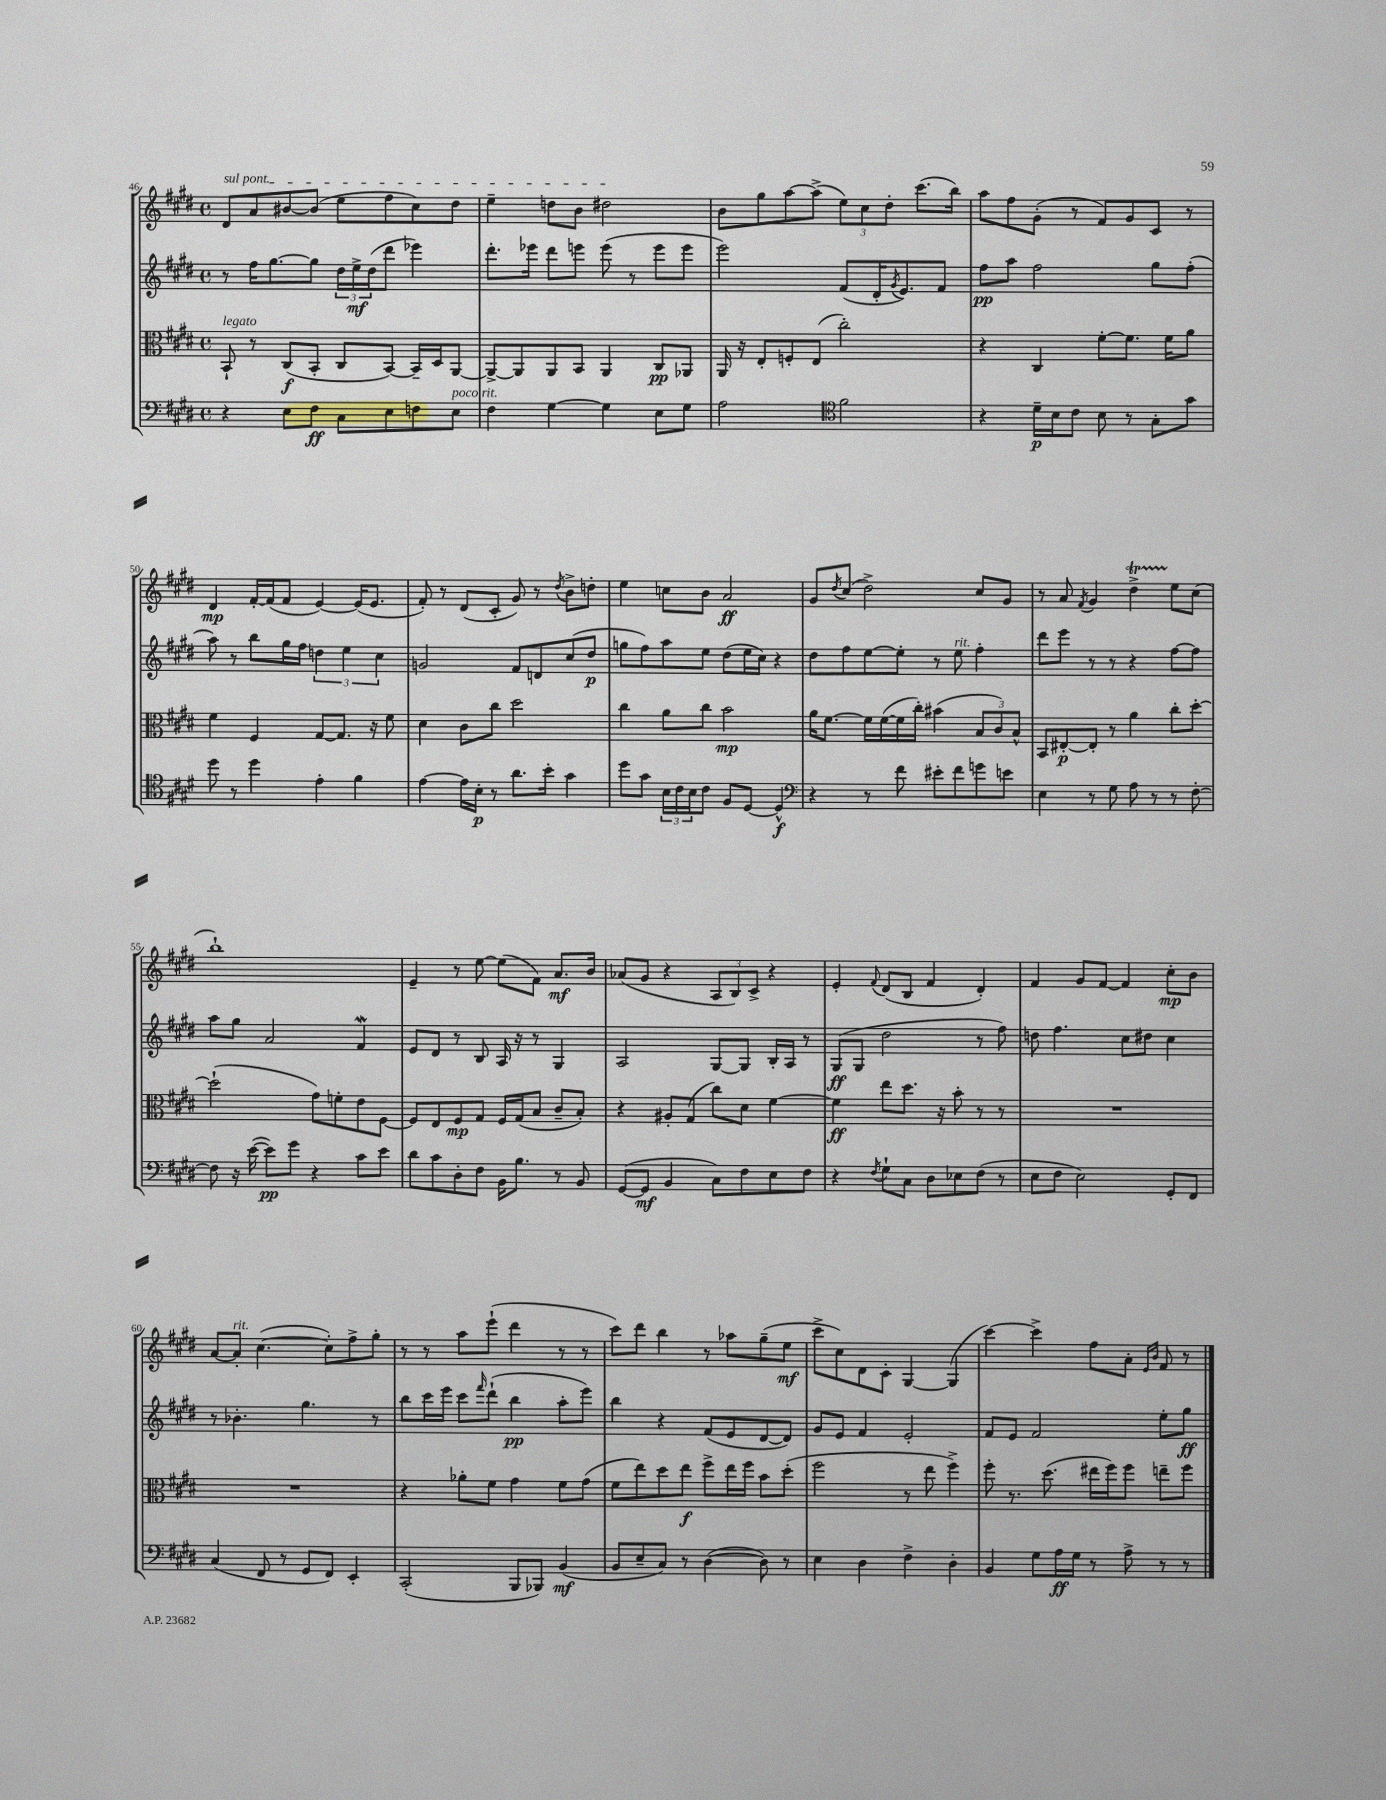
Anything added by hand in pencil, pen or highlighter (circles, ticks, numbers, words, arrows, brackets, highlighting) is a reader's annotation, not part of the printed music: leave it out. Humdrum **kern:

**kern	**dynam	**kern	**dynam	**kern	**dynam	**kern	**dynam
*part4	*part4	*part3	*part3	*part2	*part2	*part1	*part1
*staff4	*staff4	*staff3	*staff3	*staff2	*staff2	*staff1	*staff1
*clefF4	*	*clefC3	*	*clefG2	*	*clefG2	*
*k[f#c#g#d#]	*	*k[f#c#g#d#]	*	*k[f#c#g#d#]	*	*k[f#c#g#d#]	*
*M4/4	*	*M4/4	*	*M4/4	*	*M4/4	*
*met(c)	*	*met(c)	*	*met(c)	*	*met(c)	*
=46	=46	=46	=46	=46	=46	=46	=46
!	!	!	!	!	!	!LO:TX:a:i:t=sul pont.	!
!	!	!LO:TX:a:i:t=legato	!	!	!	!	!
4r	.	8BB`/	.	8r	.	8d#/L	.
.	.	8r	.	16ff#\KL	.	8a/	.
.	.	.	.	[8.gg#\	.	.	.
8E\L	.	(8C#/L	f	.	.	[8b#X/	.
8F#\J	ff	8BB'/J	.	8gg#\J]	.	(8b#/J]	.
8C#\L	.	8C#/L	.	24dd#\LL	.	8ee\L	.
.	.	.	.	24ee^\	mf	.	.
.	.	.	.	(24dd#\J	.	.	.
8E\	.	[8BB/J)	.	8ddd#\J	.	8ff#\	.
8Fn\	.	16BB~/LL]	.	4eee-X\)	.	8cc#\)	.
.	.	16D#/J	.	.	.	.	.
!LO:TX:a:i:t=poco rit.	!	!	!	!	!	!	!
8E\J	.	[8AA/J	.	.	.	8dd#\J	.
=47	=47	=47	=47	=47	=47	=47	=47
4F#\	.	8AA^/L_	.	8.ddd#'\L	.	4ee~\	.
.	.	8AA/]	.	.	.	.	.
.	.	.	.	16eee-X\Jk	.	.	.
[4G#\	.	8AA/	.	8ddd#\L	.	8ddn\L	.
.	.	8BB/J	.	8eeen\J	.	8b\J	.
4G#\]	.	4AA/	.	(8eee\	.	2dd#X\	.
.	.	.	.	8r	.	.	.
8E\L	.	8C#/L	pp	8eee\L	.	.	.
8G#\J	.	8AA-X/J	.	8eee\J	.	.	.
=48	=48	=48	=48	=48	=48	=48	=48
2A\	.	16AA/	.	2eee\)	.	8b\L	.
.	.	16r	.	.	.	.	.
.	.	8E'/L	.	.	.	8gg#\	.
.	.	8Fn'/	.	.	.	[8aa\	.
.	.	(8E/J	.	.	.	(8aa^\J]	.
*clefC4	*	*	*	*	*	*	*
2f#\	.	2cc#'\)	.	(8f#/L	.	12ee\L)	.
.	.	.	.	.	.	12cc#\	.
.	.	.	.	16d#'/K	.	.	.
.	.	.	.	.	.	12dd#'\J	.
.	.	.	.	8qg#/	.	.	.
.	.	.	.	8.e/)	.	.	.
.	.	.	.	.	.	(8.ccc#\L	.
.	.	.	.	8f#/J	.	.	.
.	.	.	.	.	.	16bb\Jk)	.
=49	=49	=49	=49	=49	=49	=49	=49
4r	.	4r	.	8ff#\L	pp	8aa\L	.
.	.	.	.	8aa\J	.	8ff#\	.
16d#~\LL	p	4C#/	.	2ff#\	.	(8g#'\J	.
16B\J	.	.	.	.	.	.	.
8c#\J	.	.	.	.	.	8r	.
8B\	.	[8f#'\L	.	.	.	8f#/L)	.
8r	.	8.f#\J]	.	.	.	8g#/	.
8G#'\L	.	.	.	8gg#\L	.	8c#/J	.
.	.	16f#\KL	.	.	.	.	.
8g#\J	.	8a\J	.	(8ff#'\J	.	8r	.
!!LO:LB:g=z
=50	=50	=50	=50	=50	=50	=50	=50
8dd#\	.	4f#\	.	8aa\)	.	4d#/	mp
8r	.	.	.	8r	.	.	.
4dd#\	.	4F#/	.	8bb\L	.	[16f#'/LL	.
.	.	.	.	.	.	(16f#/J]	.
.	.	.	.	16gg#\L	.	8f#/J	.
.	.	.	.	16ff#\JJ	.	.	.
4e'\	.	[8G#/L	.	6ddn\	.	[4e/)	.
.	.	8.G#/J]	.	.	.	.	.
.	.	.	.	6ee\	.	.	.
4f#\	.	.	.	.	.	(16e/KL]	.
.	.	16r	.	.	.	8.e/J	.
.	.	.	.	6cc#\	.	.	.
.	.	8f#\	.	.	.	.	.
=51	=51	=51	=51	=51	=51	=51	=51
[4e\	.	4d#\	.	2gn/	.	8f#'/)	.
.	.	.	.	.	.	8r	.
16e\LL]	.	8c#\L	.	.	.	(8d#/L	.
16B'\JJ	p	.	.	.	.	.	.
8r	.	8cc#\J	.	.	.	8c#'/J	.
8.a\L	.	2dd#\	.	8f#/L	.	8g#/)	.
.	.	.	.	8dn/	.	8r	.
16b'\Jk	.	.	.	.	.	.	.
.	.	.	.	.	.	8qdd#/	.
4g#\	.	.	.	(8cc#/	.	8b^\L	.
.	.	.	.	8dd#/J	p	8ddn'\J	.
=52	=52	=52	=52	=52	=52	=52	=52
8dd#\L	.	4cc#\	.	8ggn\L	.	4ee\	.
8g#\J	.	.	.	8ff#\)	.	.	.
24B\LL	.	8a\L	.	8aa\	.	8ccn\L	.
24c#\	.	.	.	.	.	.	.
24B\J	.	.	.	.	.	.	.
8c#\J	.	8cc#\J	.	8ee\J	.	8b\J	.
8F#/L	.	2b\	mp	(8dd#\L	.	2a/	ff
[8D#/J	.	.	.	16ee\L	.	.	.
.	.	.	.	16cc#\JJ)	.	.	.
4D#^^/]	f	.	.	4r	.	.	.
=53	=53	=53	=53	=53	=53	=53	=53
*clefF4	*	*	*	*	*	*	*
4r	.	16a\KL	.	8dd#\L	.	8g#/L	.
.	.	[8.f#\J	.	.	.	.	.
.	.	.	.	.	.	8qdd#/	.
.	.	.	.	8ff#\	.	(8cc#/J	.
8r	.	16f#\LL]	.	[8ee\	.	2dd#^\)	.
.	.	([16f#\	.	.	.	.	.
8f#\	.	16f#\]	.	8ee'\J]	.	.	.
.	.	16cc#'\JJ)	.	.	.	.	.
8e#X'\L	.	(4b#X\	.	8r	.	.	.
!	!	!	!	!LO:TX:a:i:t=rit.	!	!	!
8f#\	.	.	.	8ee\	.	.	.
8gn\	.	12B/L	.	4ff#'\	.	8cc#/L	.
.	.	12c#/)	.	.	.	.	.
8en\J	.	.	.	.	.	8g#/J	.
.	.	12B^^/J	.	.	.	.	.
=54	=54	=54	=54	=54	=54	=54	=54
4E\	.	8BB/L	.	8ddd#\L	.	8r	.
.	.	[8E#X'/	p	8eee\J	.	8a/	.
.	.	.	.	.	.	8qf#/	.
8r	.	8E#'/J]	.	8r	.	4g#/	.
8G#\	.	8r	.	8r	.	.	.
8A\	.	4a\	.	4r	.	4dd#t^\	.
8r	.	.	.	.	.	.	.
8r	.	8cc#'\L	.	[8ff#\L	.	8ee\L	.
[8F#'\	.	[8dd#'\J	.	8ff#\J]	.	(8cc#\J	.
!!LO:LB:g=z
=55	=55	=55	=55	=55	=55	=55	=55
8F#\]	.	(2dd#`\]	.	8aa\L	.	1bb`)	.
16r	.	.	.	8gg#\J	.	.	.
([16e\	.	.	.	.	.	.	.
8e\L])	pp	.	.	2a/	.	.	.
8g#\J	.	.	.	.	.	.	.
4r	.	8g#\L)	.	.	.	.	.
.	.	8fn'\	.	.	.	.	.
8c#\L	.	8e\	.	4f#W/	.	.	.
8e\J	.	[8F#\J	.	.	.	.	.
=56	=56	=56	=56	=56	=56	=56	=56
8d#\L	.	8F#/L]	.	8e/L	.	4e~/	.
8c#\	.	8E/	.	8d#/J	.	.	.
8D#'\	.	8F#/	mp	8r	.	8r	.
8F#\J	.	8G#/J	.	8B/	.	[8ee\	.
16BB\KL	.	16F#/LL	.	16A/	.	(8ee\L]	.
8.B\J	.	(16G#/J	.	16r	.	.	.
.	.	8B/J	.	8r	.	8f#\J)	.
8r	.	8c#~/L	.	4G#/	.	8.a/L	mf
8BB/	.	8B'/J)	.	.	.	.	.
.	.	.	.	.	.	16b/Jk	.
=57	=57	=57	=57	=57	=57	=57	=57
([8GG#/L	.	4r	.	2A/	.	(8a-X/L	.
8GG#/J]	mf	.	.	.	.	8g#/J	.
4BB/	.	8A#X'/L	.	.	.	4r	.
.	.	(8G#/J	.	.	.	.	.
8C#\L)	.	8cc#\L)	.	[8G#/L	.	12A/L	.
.	.	.	.	.	.	12B/)	.
8F#\	.	8d#\J	.	8G#/J]	.	.	.
.	.	.	.	.	.	12c#^/J	.
8E\	.	[4f#\	.	16B'/LL	.	4r	.
.	.	.	.	16A/JJ	.	.	.
8F#\J	.	.	.	8r	.	.	.
=58	=58	=58	=58	=58	=58	=58	=58
4r	.	4f#\]	ff	(8G#/L	ff	4e'/	.
.	.	.	.	8G#/J	.	.	.
8qF#/	.	.	.	.	.	8qqf#/	.
8G#`\L	.	8ee\L	.	2dd#\	.	(8d#/L	.
8C#\J	.	8.dd#\J	.	.	.	8B/J	.
8D#\L	.	.	.	.	.	4f#/	.
.	.	16r	.	.	.	.	.
8E-X\	.	8b'\	.	.	.	.	.
(8F#\J	.	8r	.	8r	.	4d#'/)	.
8r	.	8r	.	8ff#\)	.	.	.
=59	=59	=59	=59	=59	=59	=59	=59
8E\L	.	1r	.	8ddn\	.	4f#/	.
8F#\J	.	.	.	4.ff#\	.	.	.
2E\)	.	.	.	.	.	8g#/L	.
.	.	.	.	.	.	[8f#/J	.
.	.	.	.	8cc#\L	.	4f#/]	.
.	.	.	.	8dd#X\J	.	.	.
8GG#'/L	.	.	.	4cc#\	.	8cc#'\L	mp
8FF#/J	.	.	.	.	.	8b\J	.
!!LO:LB:g=z
=60	=60	=60	=60	=60	=60	=60	=60
(4C#/	.	1r	.	8r	.	[8a/L	.
!	!	!	!	!	!	!LO:TX:a:i:t=rit.	!
.	.	.	.	4.b-X'\	.	8a'/J]	.
8FF#/	.	.	.	.	.	([4.cc#\	.
8r	.	.	.	.	.	.	.
8GG#/L	.	.	.	4.gg#\	.	.	.
8FF#/J)	.	.	.	.	.	8cc#'\L])	.
4EE'/	.	.	.	.	.	8ff#^\	.
.	.	.	.	8r	.	8gg#'\J	.
=61	=61	=61	=61	=61	=61	=61	=61
(2CC#'/	.	4r	.	8bb\L	.	8r	.
.	.	.	.	16ccc#\L	.	8r	.
.	.	.	.	16eee\JJ	.	.	.
.	.	8a-X'\L	.	8ccc#\L	.	8aa\L	.
.	.	.	.	16qqfff#/	.	.	.
.	.	8f#\J	.	(8ddd#`\J	.	(8eee`\J	.
8BBB/L	.	4g#\	.	4bb\	pp	4ddd#\	.
8BBB-X/J)	.	.	.	.	.	.	.
(4BB/	mf	8f#\L	.	8aa'\L	.	8r	.
.	.	(8g#\J	.	8eee\J)	.	8r	.
=62	=62	=62	=62	=62	=62	=62	=62
8BB/L	.	8f#\L	.	4bb\	.	8ccc#\L)	.
8E~/	.	8ee\)	.	.	.	8ddd#\J	.
8C#/J)	.	8dd#\	.	4r	.	4bb\	.
8r	.	8ee\J	f	.	.	.	.
([4D#\	.	8ff#^\L	.	(8f#/L	.	8r	.
.	.	16ee\L	.	8e/	.	8aa-X\L	.
.	.	16ff#\JJ	.	.	.	.	.
8D#\])	.	8b\L	.	[8d#/	.	(8gg#~\	.
8r	.	(8dd#'\J	.	8d#/J])	.	8ee\J	mf
=63	=63	=63	=63	=63	=63	=63	=63
4E\	.	2ff#\	.	8g#/L	.	8ccc#^\L	.
.	.	.	.	8e/J	.	8cc#\)	.
4D#\	.	.	.	4f#/	.	8d#\	.
.	.	.	.	.	.	8c#'\J	.
4F#^\	.	8r	.	2e'/	.	[4G#/	.
.	.	8ee\	.	.	.	.	.
4D#'\	.	4ff#^\)	.	.	.	(4G#/]	.
=64	=64	=64	=64	=64	=64	=64	=64
4BB/	.	8ff#'\	.	8f#/L	.	[4ccc#\)	.
.	.	8.r	.	8e/J	.	.	.
8G#\L	.	.	.	2f#/	.	4ccc#^\]	.
.	.	(8.dd#\	.	.	.	.	.
16A\L	ff	.	.	.	.	.	.
16G#\JJ	.	.	.	.	.	.	.
8r	.	16ee#X\LL	.	.	.	8ff#\L	.
.	.	16ff#\J)	.	.	.	.	.
8A^\	.	8ff#\J	.	.	.	8a'\J	.
.	.	.	.	.	.	16qqe/LL	.
.	.	.	.	.	.	16qqb/JJ	.
8r	.	8een~\L	.	8ee'\L	.	8f#/	.
8r	.	8ff#\J	.	8gg#\J	ff	8r	.
==	==	==	==	==	==	==	==
*-	*-	*-	*-	*-	*-	*-	*-
